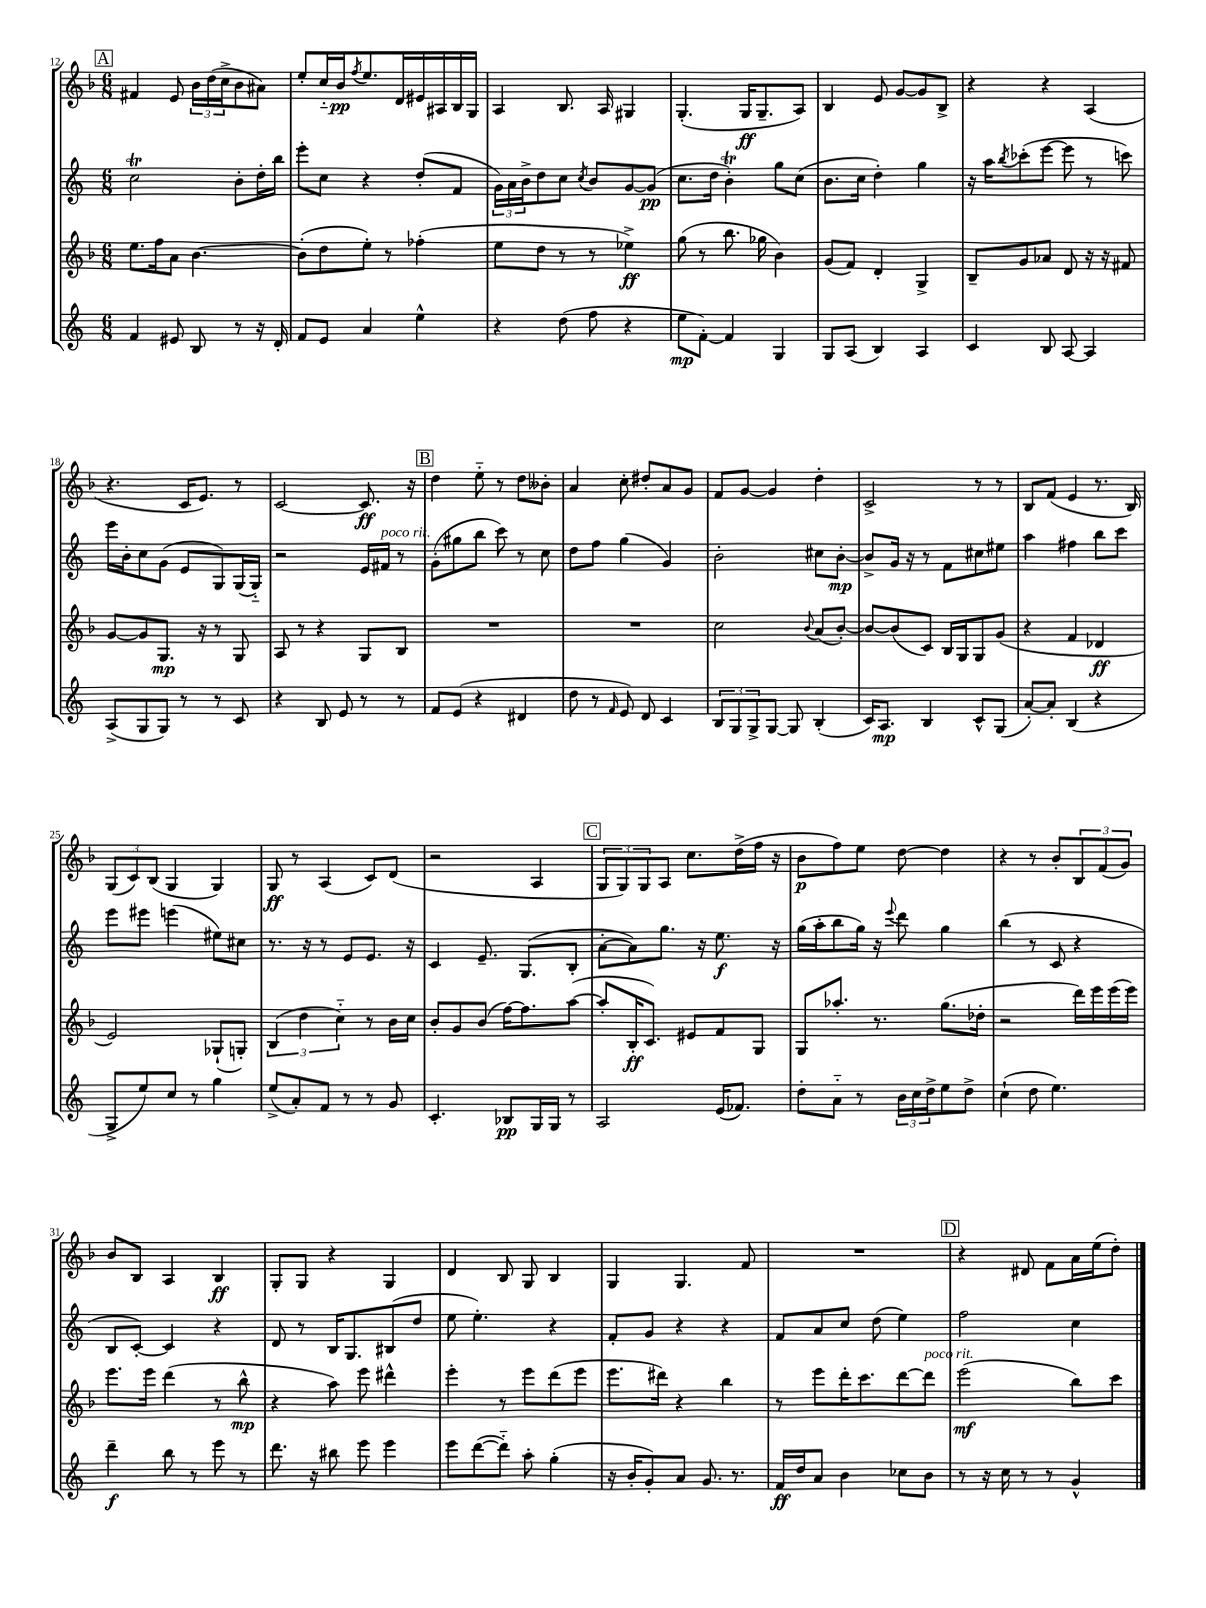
<<
\new StaffGroup <<
\new Staff = "s0" {
    \clef treble \key f \major \numericTimeSignature \time 6/8
    \mark \markup { \box "A" } fis'4 e'8 \tuplet 3/2 { bes'16 d''16( c''16-> } bes'8 ais'8) |
    e''8-. c''16-_ bes'16\pp \acciaccatura { f''8 } e''8. d'16 eis'16 ais16 bes16 g16 |
    a4 bes8. a16 gis4 |
    g4.-.( g16\ff g8.-- a8) |
    bes4 e'8 g'8~ g'8 bes8-> |
    r4 r4 a4( |
    r4. c'16 e'8.) r8 |
    c'2~ c'8.\ff r16 |
    \mark \markup { \box "B" } d''4 e''8-_ r8 d''8 beses'8-. |
    a'4 c''8-. dis''8-. a'8 g'8 |
    f'8 g'8~ g'4 d''4-. |
    c'2-> r8 r8 |
    bes8 f'8( e'4 r8. bes16) |
    \tuplet 3/2 { g8( c'8) bes8( } g4 g4) |
    g8\ff r8 a4( c'8) d'8( |
    r2 a4 |
    \mark \markup { \box "C" } \tuplet 3/2 { g8 g8) g8 } a8 c''8. d''16->( f''16 r16 |
    bes'8\p f''8) e''8 d''8~ d''4 |
    r4 r8 bes'8-. \tuplet 3/2 { bes8 f'8( g'8) } |
    bes'8 bes8 a4 bes4\ff |
    g8-. g8 r4 g4 |
    d'4 bes8 g8 bes4 |
    g4 g4. f'8 |
    R2. |
    \mark \markup { \box "D" } r4 dis'8 f'8 a'16 e''16( d''8-.) \bar "|." |
}
\new Staff = "s1" {
    \clef treble \key c \major \numericTimeSignature \time 6/8
    \mark \markup { \box "A" } c''2\trill b'8-. d''16-. b''16 |
    e'''8-. c''8 r4 d''8-.( f'8 |
    \tuplet 3/2 { g'16) a'16 b'16-> } d''8 c''8 \acciaccatura { c''8 } b'8 g'8~ g'8\pp( |
    c''8. d''16 b'4-.\trill) g''8 c''8( |
    b'8. c''16 d''4-.) g''4 |
    r16 a''16 \acciaccatura { b''8 } ces'''8-.( e'''8~ e'''8 r8 c'''8) |
    e'''16 b'16-. c''8 g'8( e'8 g8) g16( g16-_) |
    r2 e'16 fis'16^\markup { \italic "poco rit." } r8 |
    \mark \markup { \box "B" } g'8-.( gis''8 b''8 c'''8) r8 c''8 |
    d''8 f''8 g''4( g'4) |
    b'2-. cis''8 b'8~-.\mp |
    b'8-> g'16 r16 r8 f'8 cis''8 eis''8 |
    a''4 fis''4 b''8 c'''8 |
    e'''8 eis'''8 e'''4( eis''8) cis''8 |
    r8. r16 r8 e'8 e'8. r16 |
    c'4 e'8.-- g8.( b8-. |
    \mark \markup { \box "C" } a'8~-. a'8) g''8. r16 e''8.\f r16 |
    g''16( a''16-. b''8 g''16) r16 \appoggiatura { e'''8 } d'''8 g''4 |
    b''4( r8 c'8 r4 |
    b8 c'8~-.) c'4 r4 |
    d'8 r8 b16 g8. bis8( d''8 |
    e''8 e''4.-.) r4 |
    f'8-. g'8 r4 r4 |
    f'8 a'8 c''8 d''8( e''4) |
    \mark \markup { \box "D" } f''2 c''4 \bar "|." |
}
\new Staff = "s2" {
    \clef treble \key f \major \numericTimeSignature \time 6/8
    \mark \markup { \box "A" } e''8. f''16 a'8 bes'4.~ |
    bes'8-.( d''8 e''8-.) r8 fes''4-.( |
    e''8 d''8 r8 r8 ees''4->\ff) |
    g''8( r8 bes''8. ges''16 bes'4) |
    g'8( f'8) d'4-. g4-> |
    bes8-- g'8 aes'8 d'8 r16 r16 fis'8 |
    g'8~ g'8 g8.\mp r16 r8 g8 |
    a8 r8 r4 g8 bes8 |
    \mark \markup { \box "B" } R2. |
    R2. |
    c''2 \appoggiatura { bes'8 } a'8( bes'8~-.) |
    bes'8~ bes'8( c'8) bes16 g16 g8 g'8( |
    r4 f'4 des'4\ff |
    e'2) ges8-!( g8-.) |
    \tuplet 3/2 { bes4( d''4 c''4-_) } r8 bes'16 c''16 |
    bes'8-. g'8 bes'8( f''16~) f''8. a''8~( |
    \mark \markup { \box "C" } a''8-. bes16-.\ff c'8.) eis'8 f'8 g8 |
    g8 aes''8.-. r8. g''8.( des''16-. |
    r2 d'''16) e'''16 e'''16( e'''16) |
    e'''8. e'''16 d'''4( r8 bes''8-^\mp |
    r4 a''8) e'''8 dis'''4-^ |
    e'''4-. r8 e'''8 d'''8( e'''8 |
    e'''8. dis'''16) r4 bes''4 |
    r8 e'''8 d'''16-. c'''8. d'''8~ d'''8^\markup { \italic "poco rit." } |
    \mark \markup { \box "D" } e'''2\mf( bes''8) c'''8 \bar "|." |
}
\new Staff = "s3" {
    \clef treble \key c \major \numericTimeSignature \time 6/8
    \mark \markup { \box "A" } f'4 eis'8 b8 r8 r16 d'16-. |
    f'8 e'8 a'4 e''4-^ |
    r4 d''8( f''8 r4 |
    e''8\mp f'8~-.) f'4 g4 |
    g8 a8( b4) a4 |
    c'4 b8 a8~ a4 |
    a8->( g8 g8) r8 r8 c'8 |
    r4 b8 e'8 r8 r8 |
    \mark \markup { \box "B" } f'8 e'8( r4 dis'4 |
    d''8 r8 \grace { f'16 } e'8) d'8 c'4 |
    \tuplet 3/2 { b8 g8 g8-> } g8~ g8 b4-.( |
    c'16) a8.\mp b4 c'8-^ g8( |
    a'8~-.) a'8-. b4( r4 |
    g8-> e''8) c''8 r8 g''4 |
    e''8->( a'8-.) f'8 r8 r8 g'8 |
    c'4.-. bes8\pp g16 g16 r8 |
    \mark \markup { \box "C" } a2 e'16( fes'8.) |
    d''8-. a'8-_ r8 \tuplet 3/2 { b'16 c''16 d''16-> } e''8 d''8-> |
    c''4-!( d''8 e''4.) |
    d'''4--\f b''8 r8 e'''8 r8 |
    d'''8. r16 bis''8 e'''8 e'''4 |
    e'''8 d'''8~( d'''8-_) a''8-. g''4-.( |
    r16 b'16-. g'8-.) a'8 g'8. r8. |
    f'16\ff d''16 a'8 b'4 ces''8 b'8 |
    \mark \markup { \box "D" } r8 r16 c''16 r8 r8 g'4-^ \bar "|." |
}
>>
>>
\layout { \context { \Score currentBarNumber = #12 } }
